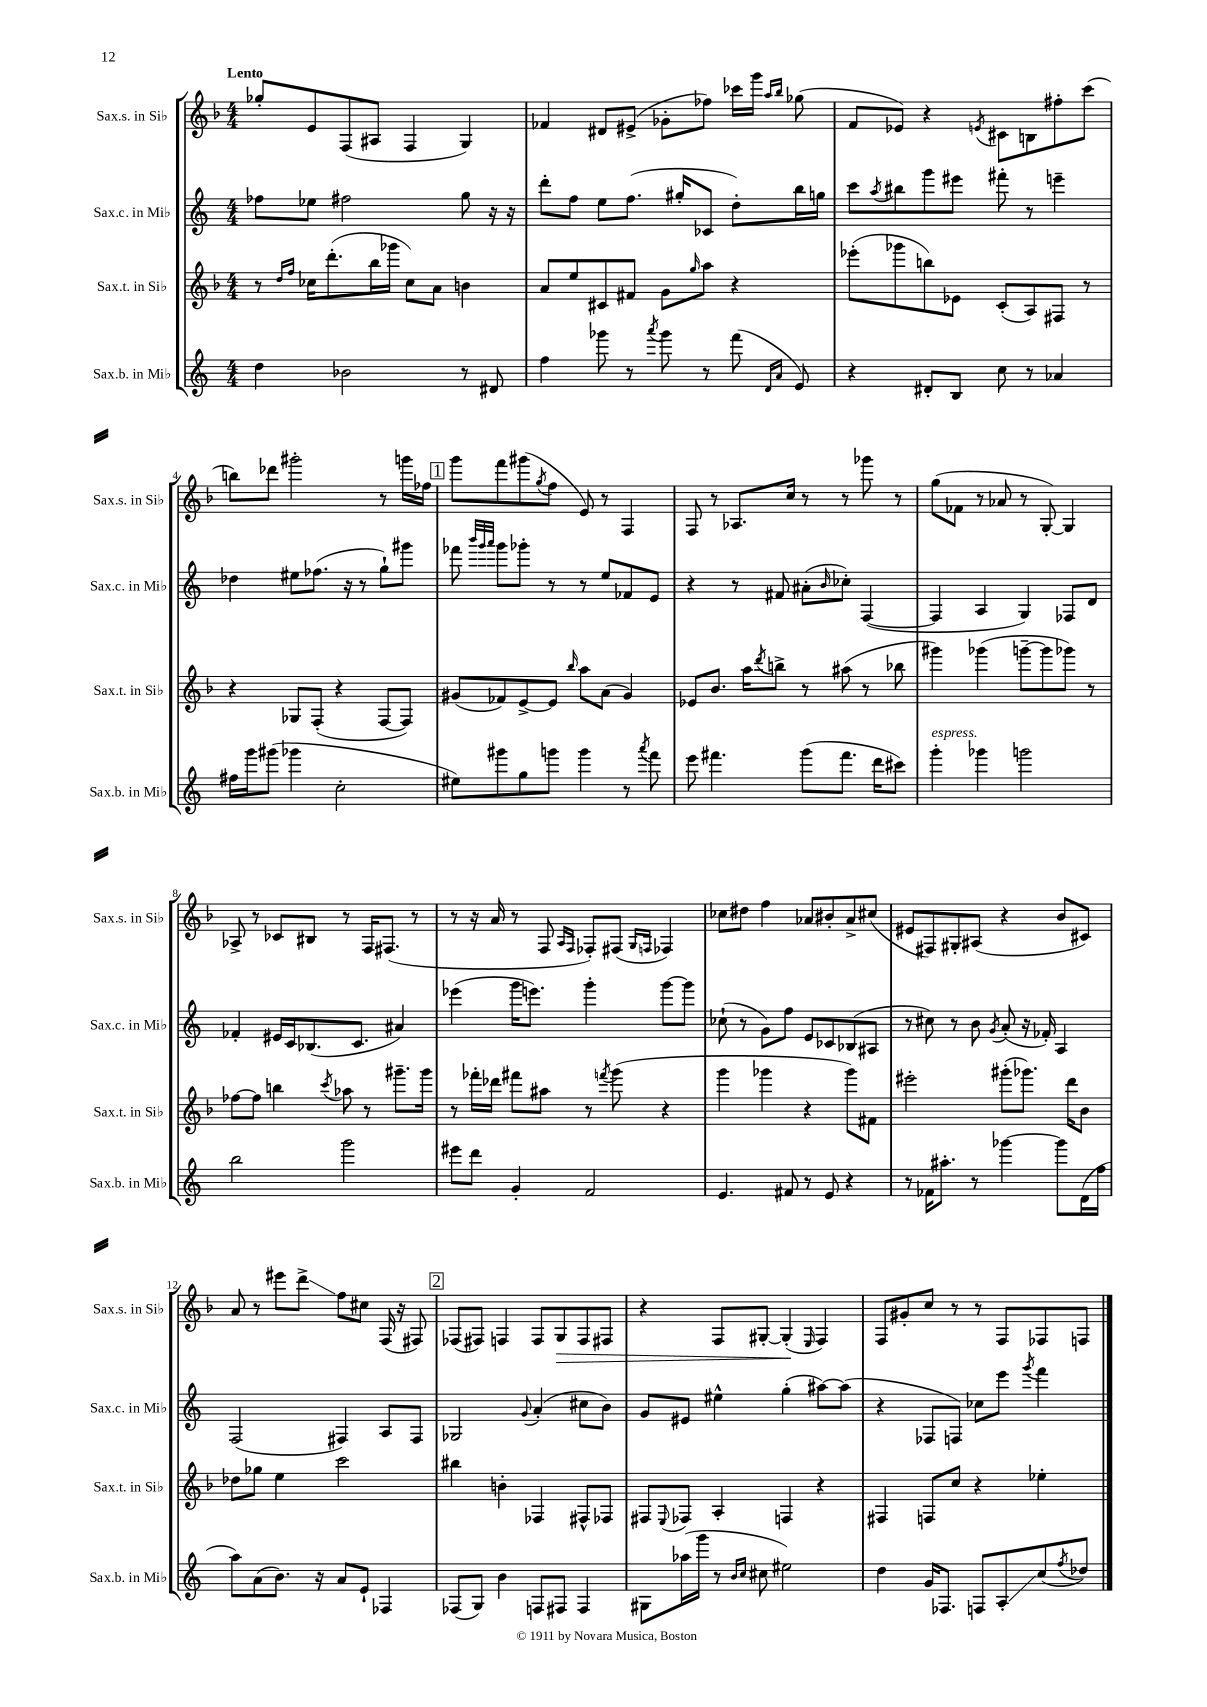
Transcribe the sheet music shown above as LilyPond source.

<<
\new StaffGroup <<
\new Staff = "s0" \with { instrumentName = "Sax.s. in Sib" shortInstrumentName = "Sax.s. in Sib" } {
    \clef treble \key f \major \numericTimeSignature \time 4/4 \tempo "Lento"
    ges''8-. e'8 f8( ais8 f4 g4) |
    fes'4 dis'8 eis'8->( ges'8-. fes''8) ces'''16 g'''16 \grace { a''16 bes''16 } ges''8( |
    f'8 ees'8) r4 \acciaccatura { e'8 } cis'8 b8 fis''8-. c'''8( |
    b''8) des'''8 gis'''2-. r8 g'''16 fes''16 |
    \mark \markup { \box "1" } g'''8 f'''8 gis'''8( \acciaccatura { g''8 } f''8 e'8) r8 f4 |
    f8 r8 aes8. c''16 r8 r8 ges'''8 r8 |
    g''8( fes'8 r8 aes'8 r8 g8~-.) g4 |
    aes8-> r8 ces'8 bis8 r8 f16 fis8.( r8 |
    r8 r16 a'16 r8 f8 \grace { a16 f16 } fes8-.) fis8( \grace { g16 f16 } fes4) |
    ces''8 dis''8 f''4 aes'8 bis'8-. aes'8-> cis''8( |
    eis'8 fis8) gis8-. ais8( r4 bes'8 cis'8) |
    a'8 r8 eis'''8 d'''8->\glissando f''8 cis''8 f16( r16 fis8) |
    \mark \markup { \box "2" } fes8( fis8) f4 f8 g8\> f8 fis8 |
    r4 f8 gis8~-. gis4-.\!( \grace { e16 } f4) |
    f8 gis'8-. c''8 r8 r8 f8 fes8 f8 \bar "|." |
}
\new Staff = "s1" \with { instrumentName = "Sax.c. in Mib" shortInstrumentName = "Sax.c. in Mib" } {
    \clef treble \key c \major \numericTimeSignature \time 4/4
    fes''8 ees''8 fis''2 g''8 r16 r16 |
    d'''8-. f''8 e''8 f''8.( gis''16-. ces'8 d''8-.) b''16 g''16 |
    c'''8 \acciaccatura { a''8 } bis''8 g'''8 eis'''8 fis'''8-. r8 e'''4-- |
    des''4 eis''8 fes''8.( r16 r8 g''8-!) gis'''8 |
    \mark \markup { \box "1" } fes'''8 \grace { b'''32 g'''32 a'''32 } g'''8 ges'''8-. r8 r8 e''8 fes'8 e'8 |
    r4 r8 fis'8 ais'8-.( \grace { b'16 } ces''8-.) f4~( |
    f4 a4 g4) fes8 d'8 |
    fes'4-. eis'16 c'16 bes8.( c'8. ais'4) |
    ees'''4( g'''16 e'''8.) g'''4-. g'''8~ g'''8 |
    ces''8-!( r8 g'8) f''8 e'8 ces'8 bes8( ais8 |
    r8 cis''8) r8 b'8 \acciaccatura { g'8 } a'8-.( r16 fes'16-.) a4 |
    f2( fis4) a8 fis8 |
    \mark \markup { \box "2" } ges2 \appoggiatura { g'8 } a'4-.( cis''8 b'8) |
    g'8 eis'8 eis''4-^ g''4-.( ais''8~) ais''8( |
    r4 fes8 f8) ces''8 e'''8 \acciaccatura { g'''8 } f'''4 \bar "|." |
}
\new Staff = "s2" \with { instrumentName = "Sax.t. in Sib" shortInstrumentName = "Sax.t. in Sib" } {
    \clef treble \key f \major \numericTimeSignature \time 4/4
    r8 \grace { d''16 f''16 } ces''16 d'''8.-.( bes''16 ges'''16 ces''8) a'8 b'4 |
    a'8 e''8 cis'8 fis'8 g'8 \grace { g''16 } a''8 r4 |
    ees'''8-.( ges'''8 b''8) ees'8 c'8-.( a8) fis8 r8 |
    r4 ges8 f8-.( r4 f8~ f8) |
    \mark \markup { \box "1" } gis'8( fes'8) e'8~-> e'8 \grace { bes''16 } a''8 a'8( gis'4) |
    ees'8 bes'8. a''16 \acciaccatura { d'''8 } b''8-> r8 ais''8( r8 bes''8 |
    gis'''4) ges'''4( g'''8~-- g'''8 ges'''8) r8 |
    fes''8~ fes''8 b''4 \acciaccatura { c'''8 } aes''8 r8 gis'''8.-- gis'''16 |
    r8 fes'''16-. des'''16 fis'''8 ais''8 r8 \acciaccatura { f'''8 } g'''8( r4 |
    g'''4 ges'''4 r4 ges'''8) fis'8 |
    eis'''2-. gis'''8-.( ges'''8.) d'''16 bes'8 |
    des''8 ges''8 e''4 c'''2 |
    \mark \markup { \box "2" } bis''4 b'4-. fes4 fis8-^ fes8 |
    fis8 \appoggiatura { e8 } fes8 a4-. f4 r4 |
    fis4 f8 c''8 r4 ees''4-. \bar "|." |
}
\new Staff = "s3" \with { instrumentName = "Sax.b. in Mib" shortInstrumentName = "Sax.b. in Mib" } {
    \clef treble \key c \major \numericTimeSignature \time 4/4
    d''4 bes'2 r8 dis'8 |
    f''4 ges'''8 r8 \acciaccatura { a'''8 } ges'''8 r8 f'''8( \grace { d'16 a'16 } e'8) |
    r4 dis'8-. b8 c''8 r8 aes'4 |
    fis''16 g'''16 gis'''8( ges'''4 c''2-. |
    \mark \markup { \box "1" } eis''8) gis'''8 g''8 g'''8 g'''4 r8 \acciaccatura { a'''8 } f'''8 |
    e'''8 fis'''4. g'''8( fis'''8. d'''16 cis'''8) |
    g'''4-.^\markup { \italic "espress." } ges'''4 g'''2 |
    b''2 g'''2 |
    eis'''8 d'''8 g'4-. f'2 |
    e'4. fis'8 r8 e'8 r4 |
    r8 fes'16 ais''8.-. r8 ges'''4~ ges'''8 d'16( f''16 |
    a''8) a'8( b'8.) r16 a'8 e'8-! fes4 |
    \mark \markup { \box "2" } fes8( g8) b'4 f8 fis8 fis4 |
    gis8 aes''16( g'''16 r8 \grace { b'16 c''16 } cis''8 eis''2) |
    d''4 g'16 fes8. f8 a8-.\glissando c''8( \acciaccatura { f''8 } des''8) \bar "|." |
}
>>
>>
